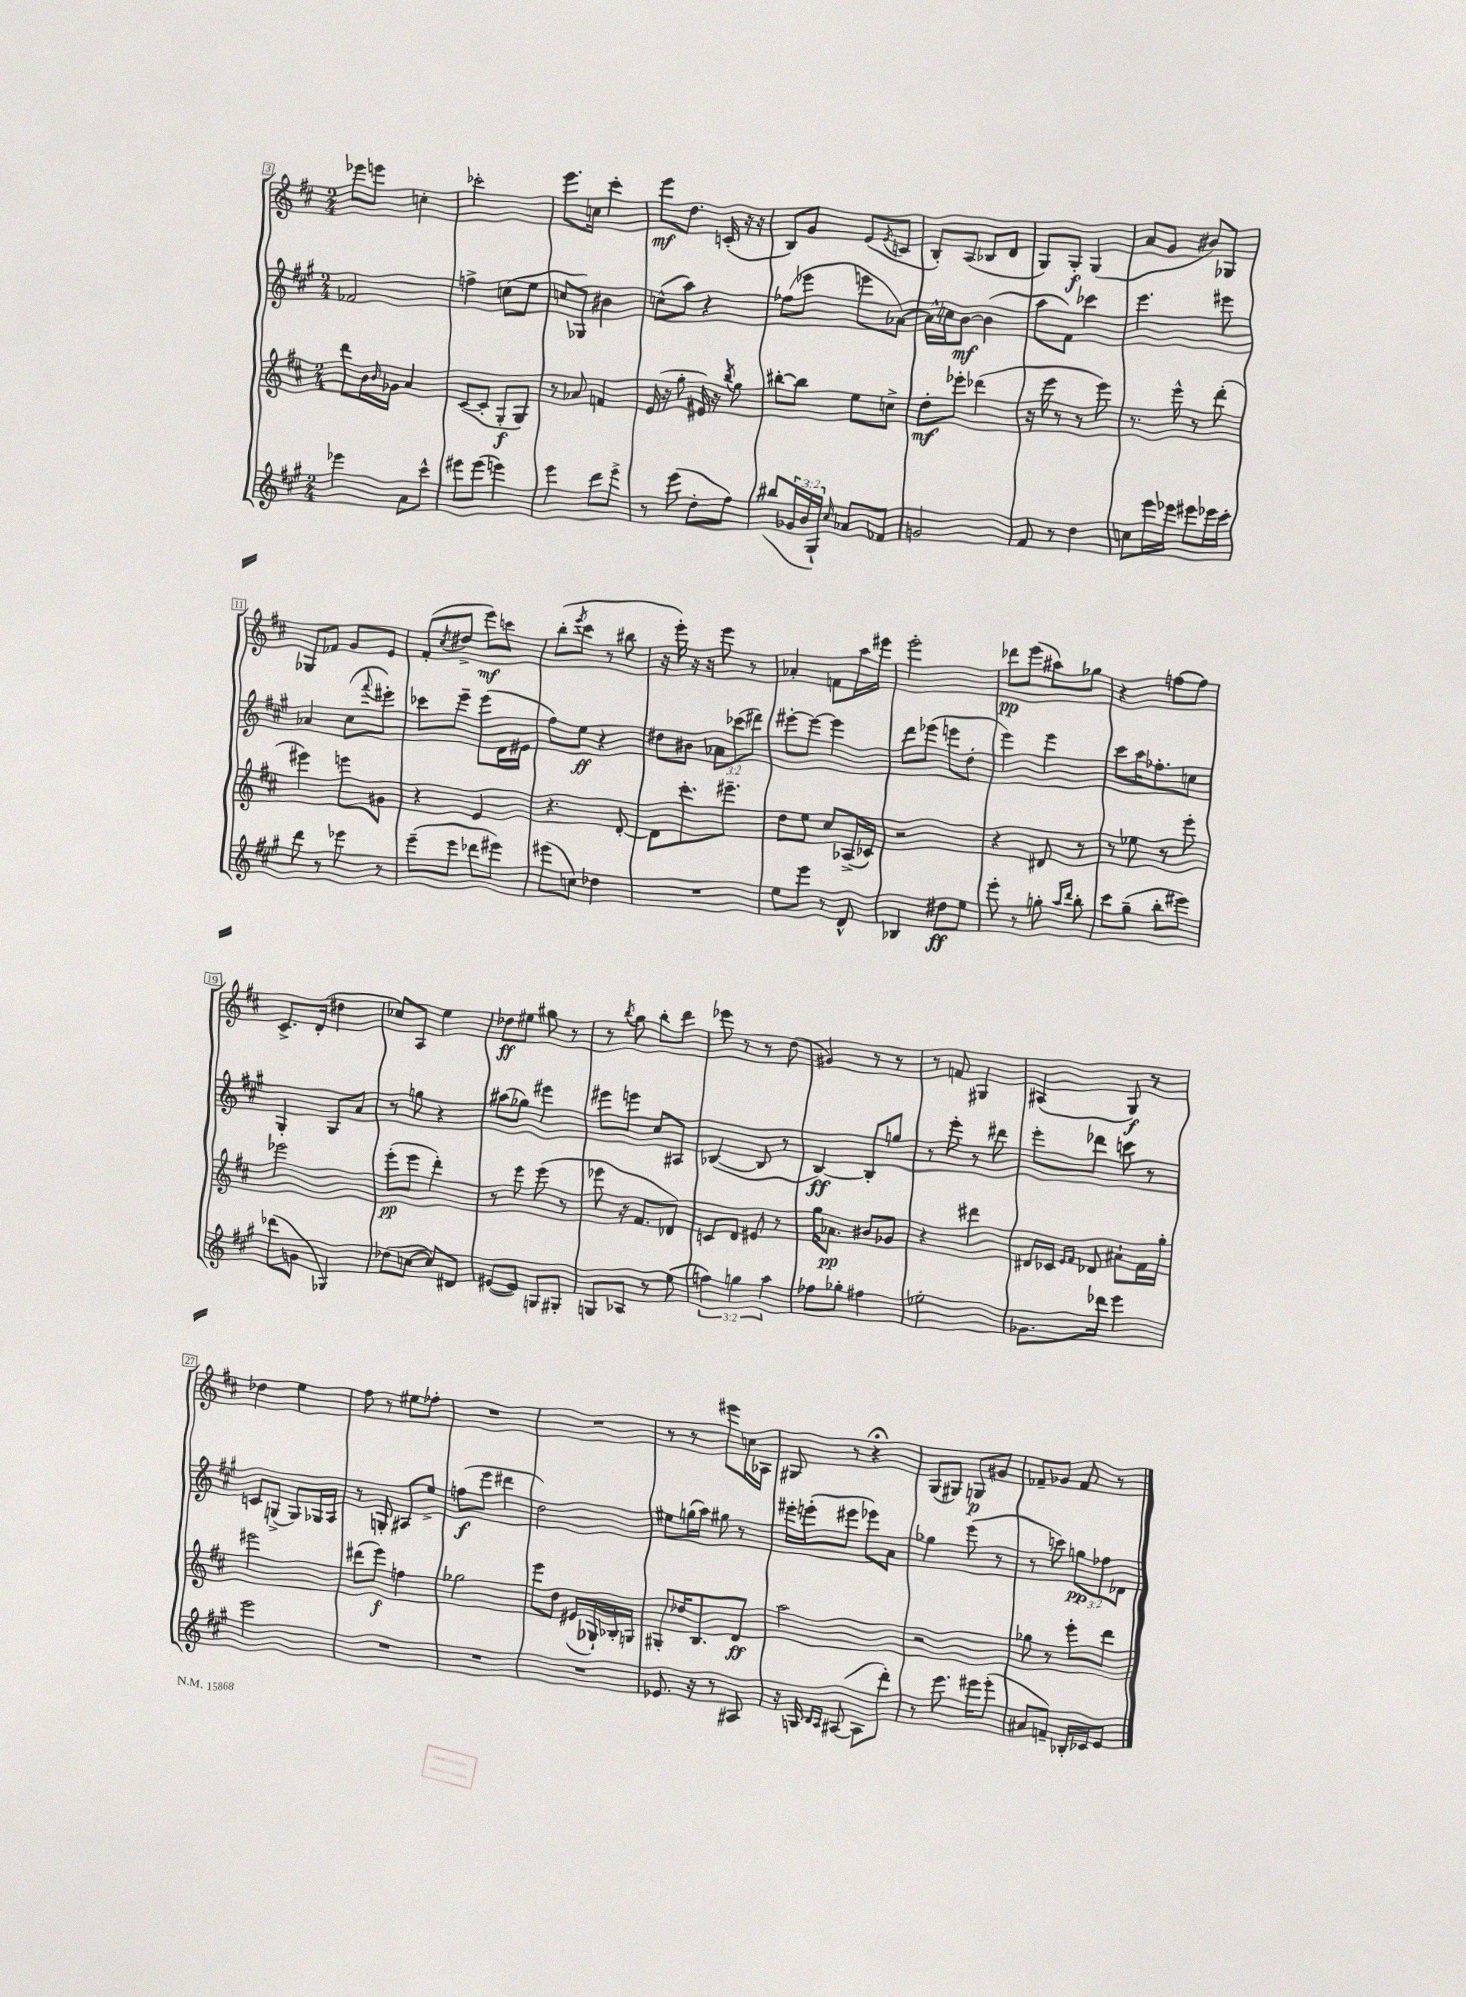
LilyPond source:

<<
\new StaffGroup <<
\new Staff = "s0" {
    \clef treble \key d \major \numericTimeSignature \time 2/4
    ees'''8 e'''8 c''4-. |
    ces'''2-. |
    e'''8. c''16 cis'''4-. |
    e'''8\mf d''8. c'16-.( r16 r16 |
    b8) g'8 e'8( \acciaccatura { e'8 } c'8 |
    b8-.) a8( bes8 d'8 |
    g8) g8-.\f g4( |
    a'8 g'8 bis'8) ges8 |
    ges8 fes'8 g'8 e'8 |
    fis'8-.( \acciaccatura { cis''8 } dis''8-> e'''8\mf) c'''8 |
    b''8-.( \acciaccatura { e'''8 } cis'''8 r8 bis''8 |
    r16 e'''16-.) r16 r16 e'''8 r8 |
    aes'4-. f'8 a''16 eis'''16 |
    e'''2-. |
    des'''8\pp e'''8( ais''8) ges''8 |
    r4 f''8~ f''8 |
    cis'8.-> d'16-.( dis''4 |
    ces''8) a8 e''4 |
    des''8\ff eis''8 gis''8 r8 |
    r8 \acciaccatura { b''8 } g''8 b''8-. d'''8 |
    ees'''8 r8 r8 d''8( |
    gis'4) r8 r8 |
    r8 f'8 gis4 |
    ais4( g8\f) r8 |
    des''4 e''4 |
    fis''8 r8 eis''8 fes''8-. |
    R2 |
    R2 |
    r8 r8 eis'''8 c''16 aes16 |
    gis8 r8 r4\fermata |
    g8( gis8) g8\p gis'8 |
    fes'8-- ges'8 fes'8 r8 \bar "|." |
}
\new Staff = "s1" {
    \clef treble \key a \major \numericTimeSignature \time 2/4 \override Staff.TupletNumber.text = #tuplet-number::calc-fraction-text
    fes'2 |
    f''4-> c''8( e''8 |
    c''8 ges8) bis'4 |
    c''8-^( a''8) r4 |
    fes''8( ees'''8 e'''8 aes'8~) |
    aes'16-^ c''16 b'8~\mf b'4( |
    a''8 fis'8) ces'''4 |
    e'''4. eis'''8 |
    aes'4 cis''8( \appoggiatura { fis'''8 } eis'''8-.) |
    ces'''8 e'''8-- e'''8( d'16 eis'16 |
    fis''8) e''8\ff r4 |
    dis''8 bis'8 \tuplet 3/2 { aes'8 ces'''8( dis'''8) } |
    eis'''8~-. eis'''8~ eis'''4 |
    d'''8 ees'''8( e'''8 d''8-. |
    e'''4) e'''4 |
    cis'''8 a''16 fes''8.-. c''8 |
    gis4-. gis8 a'8 |
    r8 g''8 r4 |
    ais''8( ges''8) eis'''4 |
    eis'''8 e'''8 cis''8 ais8 |
    bes4~( bes8 r8 |
    b4~\ff) b8-. g''8 |
    r8 e'''8-. r8 dis'''8 |
    e'''8-. des'''8 c'''8 r8 |
    c'8 g8->( g8) ges16 a16 |
    r8 g8-. ais8 e''8-> |
    f''8\f( e'''8 dis'''4 |
    d''2) |
    eis''8 g''16( a''16) gis''8 r8 |
    eis'''16-. e'''16-.( eis'''8 ees'''8) a'8 |
    ges''4 e'''8( r8 |
    r8 c'''8) \tuplet 3/2 { g''8\pp fes''8 des'8 } \bar "|." |
}
\new Staff = "s2" {
    \clef treble \key d \major \numericTimeSignature \time 2/4
    d'''8 b'16 \grace { b'16 } ges'16 a'4 |
    cis'8~( cis'8-. g8-.\f g8) |
    r8 aes'8 f'4 |
    e'16( r16 g''8-. eis'16) r16 \acciaccatura { b''8 } g''8 |
    bis''8~-. bis''8 e''8 c''8-> |
    d''8-.\mf ees'''8-. des'''4( |
    r16 e'''16 r8 r8 e'''8) |
    r8. e'''16-^ r8 d'''8-.( |
    eis'''4) e'''8 gis'8 |
    r4 e'4 |
    r4. d'8~-. |
    d'8 cis'''8.-. eis'''8.-- |
    d''8 e''8 cis''8 aes16->( ces'16) |
    r2 |
    r4 dis'8 r8 |
    r8 ees''8 r8 e'''8-. |
    ees'''2 |
    e'''8-.\pp( e'''8 d'''4-.) |
    r8 e'''8 e'''8( r8 |
    ees'''8 r16 fis'8. des'8) |
    c'8 d'8 eis'8 r8 |
    g''16 aes'8.\pp bis'8 ges'8 |
    r4 dis'''4 |
    dis'16 ces'16 \grace { e'16 fis'16 } des'8 ais'8-! fis'16 g''16-. |
    eis'''2 |
    dis'''8( e'''8\f) f''4 |
    ges''2 |
    e'''8 d''8 eis'16( ges16-!) bes16-. g16 |
    gis8-. des''16 b8. d'8\ff |
    a''2 |
    r2 |
    ges''8 r8 e'''8-. d'''8 \bar "|." |
}
\new Staff = "s3" {
    \clef treble \key a \major \numericTimeSignature \time 2/4 \override Staff.TupletNumber.text = #tuplet-number::calc-fraction-text
    ees'''4 a'8 cis'''8-^ |
    eis'''8 eis'''8( e'''4) |
    e'''4 d'''8 e'''8-> |
    r8 e'''8( d''8-. fis''8) |
    bis''8( \tuplet 3/2 { ges'16 b'16 gis16-!) } \grace { cis''16 } aes'8 fes'8 |
    g'2 |
    fis'8 r8 d''4 |
    c''8 e'''16 ees'''16 eis'''8 ees'''16 cis'''16-. |
    d'''8 r8 ees'''8 r8 |
    e'''8--( e'''8 des'''8 eis'''8) |
    eis'''8( c''8) des''4 |
    R2 |
    e''8 e'''8 r8 d'8-^ |
    bes4 dis''8\ff e''8 |
    e'''8-. r8 g''8-. \grace { a''16 d'''16 } b''8-. |
    cis'''8 gis''8--( b''8-. eis'''8) |
    des'''8( g'8 ges4) |
    des''8( c''8~ c''8) dis'8 |
    eis'8~( eis'8) g8 gis8-. |
    g8 aes8 r8 e''8( |
    \tuplet 3/2 { f''4) g''4 a''4 } |
    fes''8 ges''8-. fis''4 |
    ees''2-. |
    ges'8. des'''16 e'''4 |
    e'''2 |
    R2 |
    R2 |
    R2 |
    ees'8. r16 r8 ais8 |
    r16 g16 \grace { b16 a16 } ais8~( ais8 d'''8-.) |
    r8 e'''8. eis'''16 eis'''8-.( |
    ais'8 f'8--) bes16-. ces'16 e'8 \bar "|." |
}
>>
>>
\layout { \context { \Score currentBarNumber = #3 \override BarNumber.stencil = #(make-stencil-boxer 0.1 0.3 ly:text-interface::print) } }
